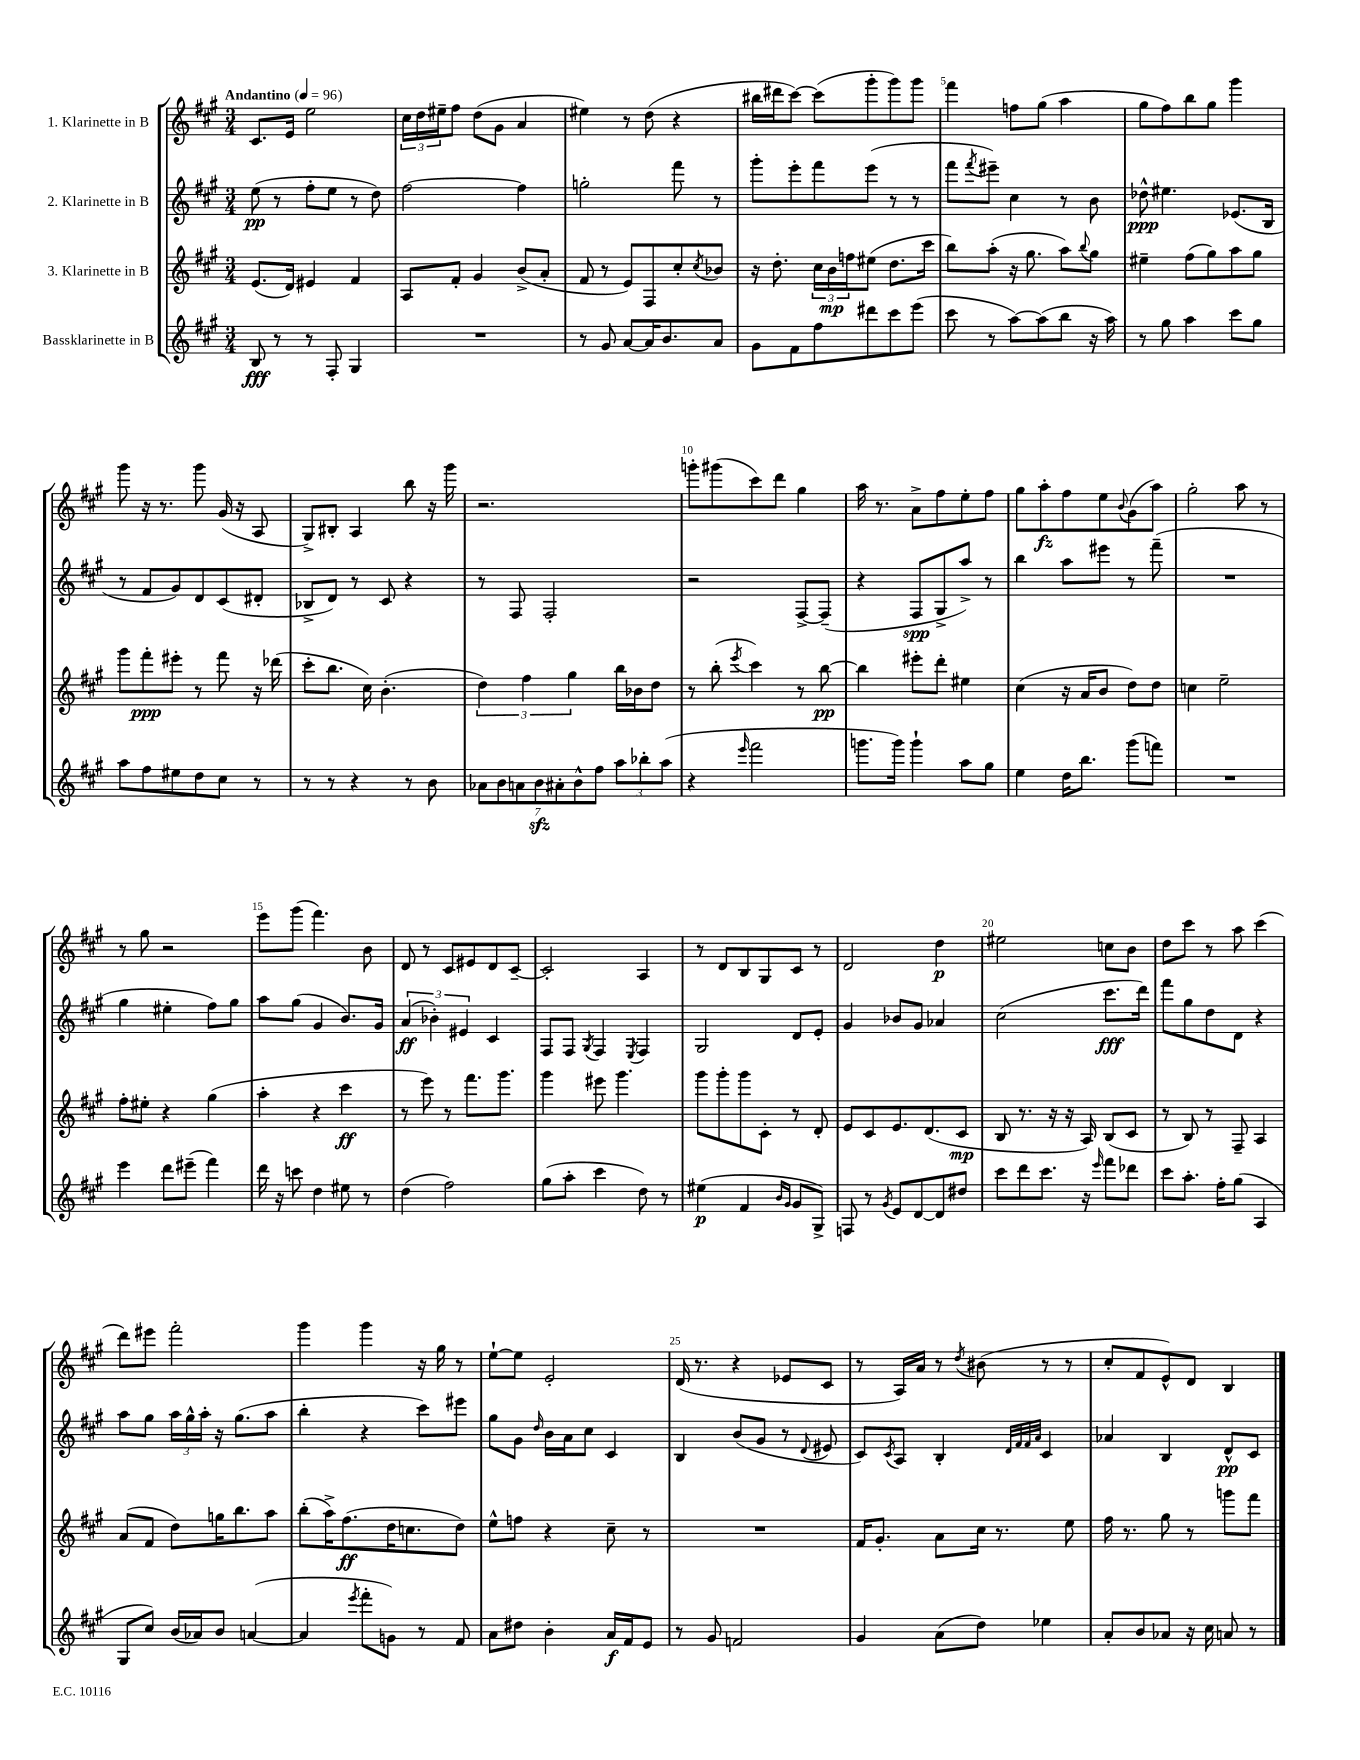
<<
\new StaffGroup <<
\new Staff = "s0" \with { instrumentName = "1. Klarinette in B" } {
    \clef treble \key a \major \numericTimeSignature \time 3/4 \tempo "Andantino" 4 = 96
    cis'8. e'16 e''2 |
    \tuplet 3/2 { cis''16 d''16 eis''16-- } fis''8 d''8( gis'8 a'4 |
    eis''4) r8 d''8( r4 |
    bis''16 dis'''16 cis'''8~) cis'''8( gis'''8-. gis'''8) gis'''8 |
    fis'''4 f''8 gis''8( a''4 |
    gis''8 fis''8) b''8 gis''8 gis'''4 |
    gis'''8 r16 r8. gis'''8 gis'16( r16 a8 |
    gis8->) bis8-. a4 b''8 r16 gis'''16 |
    r2. |
    g'''8-. gis'''8( cis'''8) d'''8 gis''4 |
    a''16 r8. a'8-> fis''8 e''8-. fis''8 |
    gis''8 a''8-.\fz fis''8 e''8 \appoggiatura { b'8 } gis'8( a''8) |
    gis''2-. a''8 r8 |
    r8 gis''8 r2 |
    e'''8 gis'''8( fis'''4.) b'8 |
    d'8 r8 cis'8 eis'8 d'8 cis'8~-- |
    cis'2-. a4 |
    r8 d'8 b8 gis8 cis'8 r8 |
    d'2 d''4\p |
    eis''2 c''8 b'8 |
    d''8 cis'''8 r8 a''8 cis'''4( |
    d'''8) eis'''8 fis'''2-. |
    gis'''4 gis'''4 r16 gis''16 r8 |
    e''8~-! e''8 e'2-. |
    d'16( r8. r4 ees'8 cis'8 |
    r8 a16) a'16 r8 \acciaccatura { d''8 } bis'8( r8 r8 |
    cis''8-. fis'8 e'8-^) d'8 b4 \bar "|." |
}
\new Staff = "s1" \with { instrumentName = "2. Klarinette in B" } {
    \clef treble \key a \major \numericTimeSignature \time 3/4
    e''8\pp( r8 fis''8-. e''8 r8 d''8) |
    fis''2~ fis''4 |
    g''2-. fis'''8 r8 |
    gis'''8-. e'''8-. fis'''8 e'''8( r8 r8 |
    fis'''8 \acciaccatura { fis'''8 } eis'''8--) cis''4 r8 b'8 |
    des''8-^\ppp eis''4. ees'8.( b16 |
    r8 fis'8 gis'8) d'8 cis'8( dis'8-. |
    bes8-> d'8) r8 cis'8 r4 |
    r8 fis8 fis2-. |
    r2 fis8~-> fis8--( |
    r4 fis8\spp gis8-> a''8->) r8 |
    b''4 a''8 eis'''8 r8 fis'''8--( |
    R2. |
    gis''4 eis''4-. fis''8) gis''8 |
    a''8 gis''8( gis'4 b'8.) gis'16 |
    \tuplet 3/2 { a'4\ff( bes'4-.) eis'4 } cis'4 |
    fis8 fis8 \acciaccatura { gis8 } fis4 \acciaccatura { e8 } fis4 |
    gis2 d'8 e'8-. |
    gis'4 bes'8 gis'8 aes'4 |
    cis''2( cis'''8.\fff d'''16) |
    fis'''8 gis''8 d''8 d'8 r4 |
    a''8 gis''8 \tuplet 3/2 { a''16 gis''16-^ a''16-. } r16 gis''8.( a''8 |
    b''4-. r4 cis'''8) eis'''8 |
    gis''8 gis'8 \grace { d''16 } b'16 a'16 cis''8 cis'4 |
    b4 b'8( gis'8 r8 \appoggiatura { d'8 } eis'8 |
    cis'8) \acciaccatura { cis'8 } a8 b4-. \grace { d'32 fis'32 fis'32 a'32 } cis'4 |
    aes'4 b4 d'8-^\pp cis'8 \bar "|." |
}
\new Staff = "s2" \with { instrumentName = "3. Klarinette in B" } {
    \clef treble \key a \major \numericTimeSignature \time 3/4
    e'8.( d'16) eis'4 fis'4 |
    a8 fis'8-. gis'4 b'8->( a'8-. |
    fis'8 r8 e'8) fis8 cis''8-. \acciaccatura { cis''8 } bes'8 |
    r16 d''8.-. \tuplet 3/2 { cis''16 b'16\mp f''16 } eis''8( d''8. cis'''16 |
    b''8) a''8-.( r16 gis''8. a''8) \appoggiatura { b''8 } gis''8 |
    eis''4-- fis''8( gis''8) a''8 gis''8 |
    gis'''8 fis'''8-.\ppp eis'''8-. r8 fis'''8 r16 des'''16( |
    cis'''8-. b''8. cis''16) b'4.-.( |
    \tuplet 3/2 { d''4) fis''4 gis''4 } b''16 bes'16 d''8 |
    r8 b''8-.( \acciaccatura { e'''8 } cis'''4) r8 b''8~\pp |
    b''4 eis'''8-. d'''8-. eis''4 |
    cis''4( r16 a'16 b'8 d''8) d''8 |
    c''4 e''2-- |
    fis''8-. eis''8-. r4 gis''4( |
    a''4-. r4 cis'''4\ff |
    r8 e'''8) r8 fis'''8. gis'''8. |
    gis'''4 eis'''8 gis'''4. |
    gis'''8 gis'''8-. gis'''8 cis'8-. r8 d'8-. |
    e'8 cis'8 e'8. d'8.( cis'8\mp |
    b8 r8. r16 r16 a16) b8( cis'8 |
    r8 b8) r8 fis8-- a4 |
    a'8( fis'8 d''8) g''16 b''8. a''8 |
    b''8-.( a''16->) fis''8.\ff( d''16 c''8. d''8) |
    e''8-^ f''8 r4 cis''8-- r8 |
    R2. |
    fis'16 gis'8.-. a'8 cis''16 r8. e''8 |
    fis''16 r8. gis''8 r8 g'''8 fis'''8 \bar "|." |
}
\new Staff = "s3" \with { instrumentName = "Bassklarinette in B" } {
    \clef treble \key a \major \numericTimeSignature \time 3/4
    b8\fff r8 r8 fis8-. gis4 |
    R2. |
    r8 gis'8 a'8~ a'16 b'8. a'8 |
    gis'8 fis'8 fis''8 dis'''8 cis'''8 e'''8( |
    cis'''8 r8 a''8~) a''8( b''8 r16 a''16) |
    r8 gis''8 a''4 cis'''8 gis''8 |
    a''8 fis''8 eis''8 d''8 cis''8 r8 |
    r8 r8 r4 r8 b'8 |
    \tuplet 7/4 { aes'8 b'8 a'8 b'8\sfz ais'8-. b'8-^ fis''8 } \tuplet 3/2 { a''8 bes''8-. a''8( } |
    r4 \grace { e'''16 } fis'''2 |
    g'''8. g'''16) g'''4-! a''8 gis''8 |
    e''4 d''16 b''8. gis'''8( f'''8) |
    R2. |
    e'''4 d'''8 eis'''8--( fis'''4) |
    d'''16 r16 c'''8 d''4 eis''8 r8 |
    d''4( fis''2) |
    gis''8( a''8-. cis'''4 d''8) r8 |
    eis''4\p( fis'4 \grace { b'16 gis'16 } gis'8 gis8->) |
    f8 r8 \acciaccatura { gis'8 } e'8 d'8~ d'8 dis''8 |
    cis'''8 d'''8 cis'''8. r16 \grace { e'''16 } fis'''8 des'''8 |
    cis'''8 a''8.-. fis''16-. gis''8( a4 |
    gis8 cis''8) b'16( aes'16) b'8 a'4~( |
    a'4 \acciaccatura { e'''8 } fis'''8-. g'8) r8 fis'8 |
    a'8 dis''8 b'4-. a'16\f fis'16 e'8 |
    r8 gis'8 f'2 |
    gis'4 a'8( d''8) ees''4 |
    a'8-. b'8 aes'8 r16 cis''16 a'8 r8 \bar "|." |
}
>>
>>
\layout { \context { \Score \override BarNumber.break-visibility = ##(#f #t #t) barNumberVisibility = #(every-nth-bar-number-visible 5) } }
